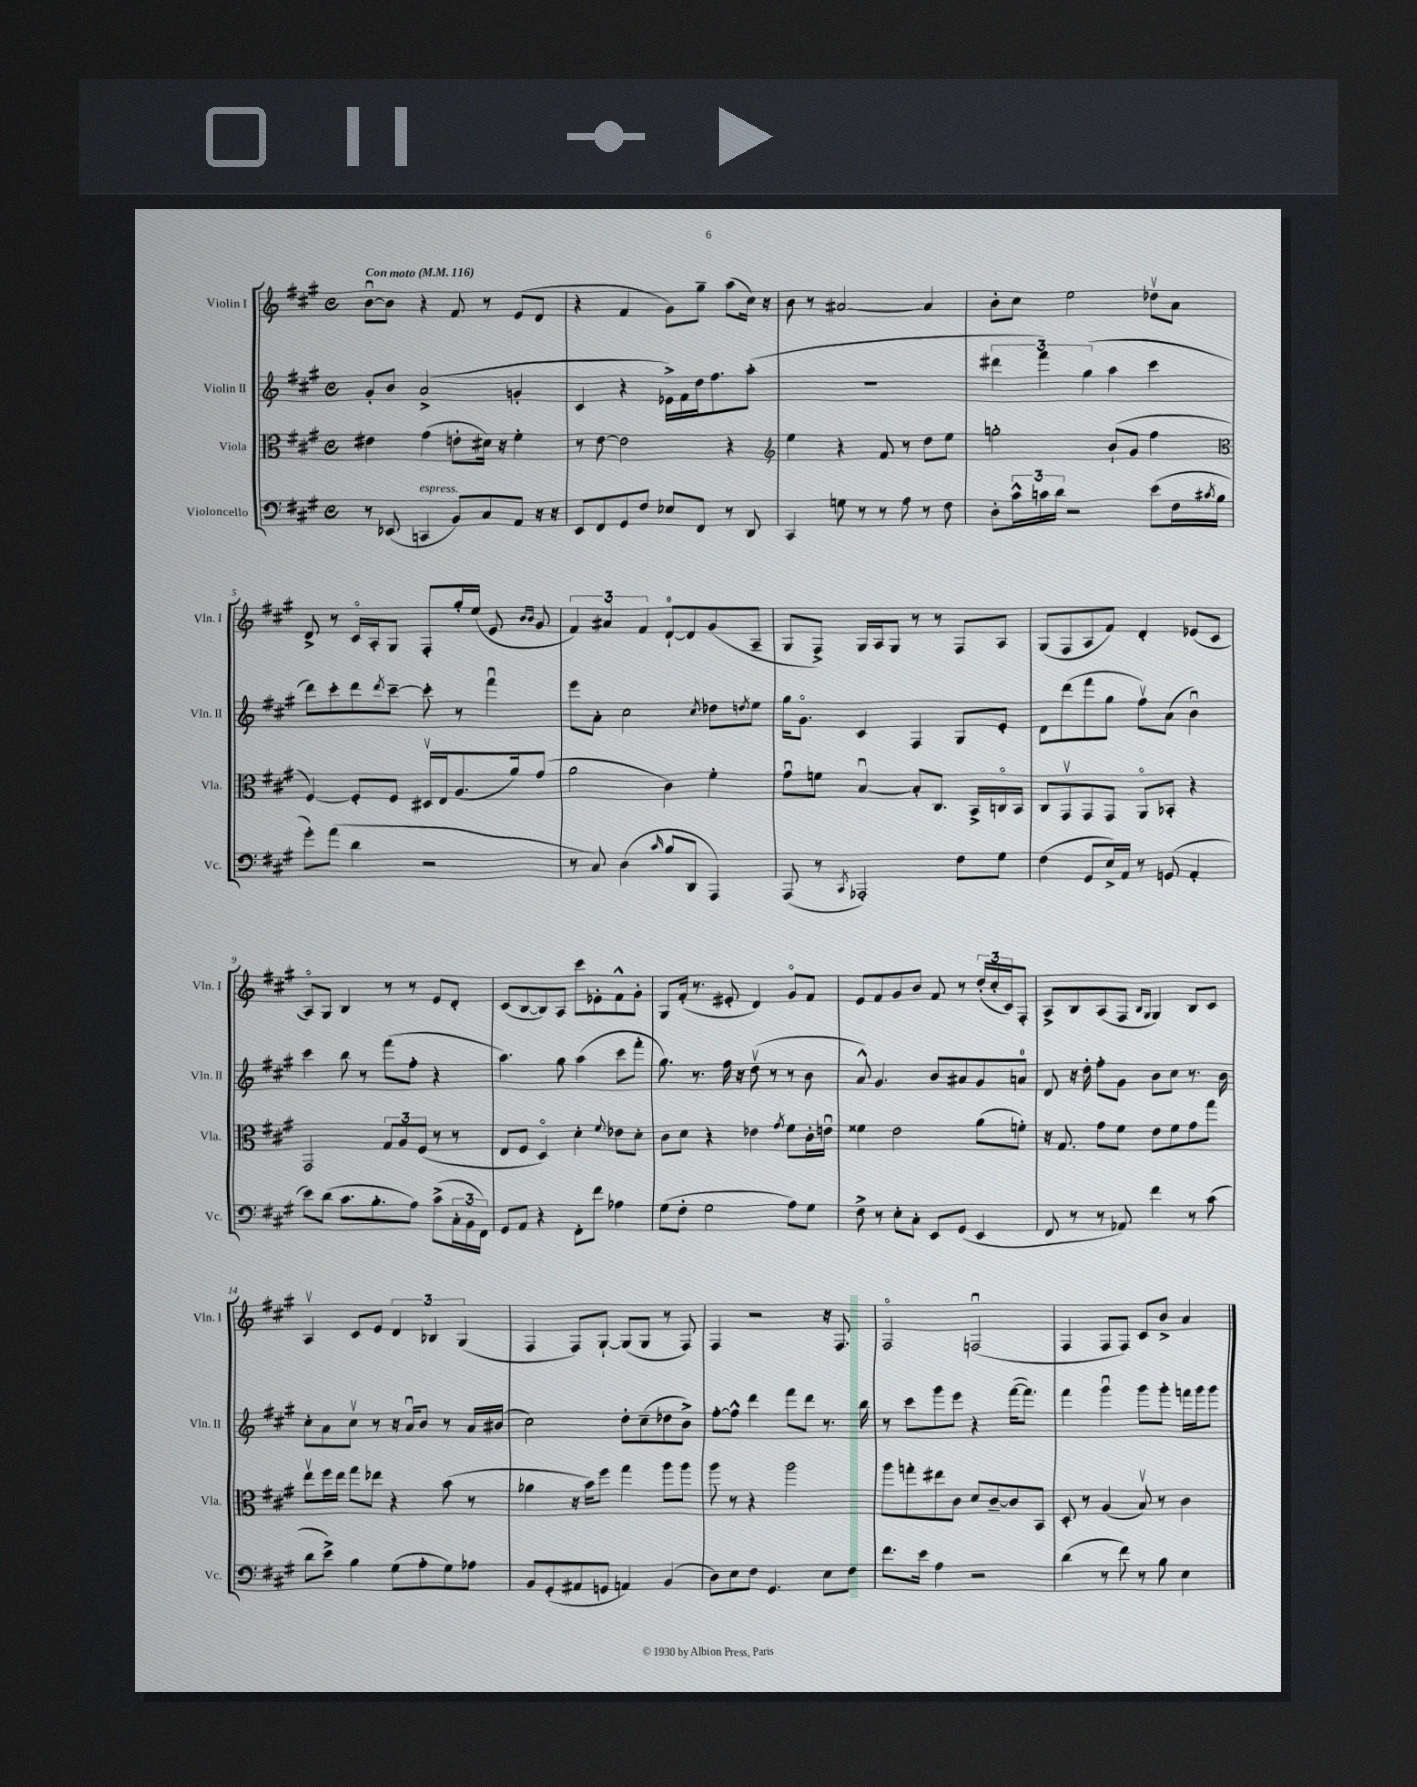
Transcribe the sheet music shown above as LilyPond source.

<<
\new StaffGroup <<
\new Staff = "s0" \with { instrumentName = "Violin I" shortInstrumentName = "Vln. I" } {
    \clef treble \key a \major \defaultTimeSignature \time 4/4 \tempo "Con moto" 4 = 116
    b'8~\downbow b'8 r4 fis'8 r8 e'8( d'8 |
    r4 fis'4 gis'8) gis''8-- a''8( cis''16) r16 |
    b'8 r8 ais'2~ ais'4 |
    b'8-. cis''8 e''2 des''8\upbow a'8 |
    d'8-> r8 cis'16\flageolet a16-. gis8 fis8-. gis''16-. e''16( e'8 \grace { b'16 b'16 } gis'8 |
    \tuplet 3/2 { fis'4) ais'4 fis'4 } d'8-0~-! d'8 gis'8( a8-- |
    gis8 fis8->) gis16 a16 gis8 r8 r8 fis8 a8 |
    gis8( fis8 a8 fis'8) d'4-. ees'8( cis'8 |
    a8\flageolet) gis8 b4 r8 r8 e'8 d'8-. |
    cis'8( b8~ b8) a8 cis'''8 ees'8-. fis'8-^ gis'8-. |
    gis8 fis'16-.( r8. eis'8-. d'4) gis'8\flageolet fis'8 |
    e'8 fis'8 gis'8 b'8 fis'8 r8 \tuplet 3/2 { d''16-.( cis''16-. cis'16) } fis8-. |
    a8-> b8 a8( fis8 \grace { b16 gis16 } gis4) b8 cis'8 |
    a4\upbow cis'8 e'8 \tuplet 3/2 { d'4 bes4 gis4( } |
    fis4 fis8) gis8~-! gis8( gis8 r8 fis8) |
    fis4 r2 r16 fis8. |
    fis2\flageolet f2\downbow( |
    fis4 fis8 fis8) cis'8 b'8-> a'4 \bar "|." |
}
\new Staff = "s1" \with { instrumentName = "Violin II" shortInstrumentName = "Vln. II" } {
    \clef treble \key a \major \defaultTimeSignature \time 4/4
    gis'8-. b'8 a'2->( g'4-. |
    cis'4 r4 ees'16->) fis'16 d''16 fis''8. a''8-.( |
    R1 |
    \tuplet 3/2 { dis'''4 fis'''4) gis''4( } a''4 cis'''4 |
    d'''8) cis'''8-. d'''8 \acciaccatura { d'''8 } cis'''8~-- cis'''8-. r8 fis'''4\downbow |
    e'''8 a'8-. cis''2 \acciaccatura { cis''8 } des''8 \acciaccatura { d''8 } e''8 |
    gis''16 gis'8.\flageolet cis'4 fis4 gis8 e'8-. |
    d'8 d'''8( fis'''8 gis''8 fis''8\upbow) a'8( b'4\downbow) |
    cis'''4 b''8 r8 fis'''8( fis''8-. r4 |
    a''4.) gis''8 a''4( cis'''8 fis'''8-. |
    gis''8.) r8. fis''16 r16 d''8\upbow( r8 r8 b'8 |
    a'8-^) gis'4. b'8 ais'8 gis'8 a'8-0 |
    d'8 r16 d''16-. fis''8-. gis'8 b'8 cis''8 r8. b'16 |
    cis''8-. a'8 cis''8\upbow r8 r16 a'16\downbow b'8 r8 a'16 bis'16( |
    cis''2) d''8-. cis''8--( des''8 b'8->) |
    fis''8~-. fis''8-^ d'''4 fis'''8 d'''8 r8. b''16 |
    r8 cis'''8 gis'''8 e'''8 r4 fis'''16~( fis'''8.) |
    fis'''4 gis'''4\downbow gis'''8 gis'''8-. f'''16 gis'''16 gis'''8 \bar "|." |
}
\new Staff = "s2" \with { instrumentName = "Viola" shortInstrumentName = "Vla." } {
    \clef alto \key a \major \defaultTimeSignature \time 4/4
    eis'4 gis'4( e'8-. dis'16) r16 fis'4-. |
    r8 e'8~ e'2 r4 |
    \clef treble e''4 r4 fis'8 r8 d''8 e''8 |
    g''2-. b'8-!( gis'8 fis''4 |
    \clef alto fis4~) fis8-. fis8 dis16\upbow e16 a8.( a'16) gis'8( |
    a'2 cis'4) fis'4-. |
    gis'8\downbow f'8 b4~\downbow b8-. cis8. b,16-> c16\flageolet b,16 |
    cis8 gis,8\upbow gis,8 gis,8 a,8\flageolet bes,8-. r4 |
    gis,2 \tuplet 3/2 { gis8 a8 fis8( } r8 r8 |
    e8 fis8 d4\flageolet) d'4-. \appoggiatura { fis'8 } ees'8 d'8-. |
    cis'8 d'8 r4 ees'4 \acciaccatura { gis'8 } fis'8 cis'16-. e'16\downbow |
    fisis'4 e'2 a'8( f'8-.) |
    r16 gis8. gis'8 fis'8 e'8 fis'8 gis'8 gis''8 |
    e''8\upbow fis''16 e''16 gis''8 ees''8 r4 b'8( r8 |
    aes'4 r16 b'16) fis''8 gis''4 a''8 a''8 |
    a''8 r8 r4 a''2 |
    a''8 g''8-. eis''8 cis'8 d'8 cis'8~-- cis'8 b,8 |
    d8-. r8 a4( b8\upbow) r8 cis'4 \bar "|." |
}
\new Staff = "s3" \with { instrumentName = "Violoncello" shortInstrumentName = "Vc." } {
    \clef bass \key a \major \defaultTimeSignature \time 4/4
    r8 ees,8( c,4^\markup { \italic "espress." } b,8) cis8 a,8 r16 r16 |
    e,8 fis,8 gis,8 fis8 ees8 fis,8 r8 d,8 |
    cis,4 g8 r8 r8 a8 r8 fis8 |
    d8-. \tuplet 3/2 { cis'16-^ c'16 d'16 } r2 e'8( fis16 \acciaccatura { cis'8 } b16 |
    gis'8-.) a'8( d'4 r2 |
    r8 cis8) d4( \grace { cis'16 } b8 d,8 a,,4) |
    a,,8( r8 \acciaccatura { cis,8 } aes,,2-.) fis8 gis8 |
    fis4( gis,8 e16->) a,16 r8 g,8( a,4-. |
    e'8) d'8( cis'8. b8.-. a8) cis'8->( \tuplet 3/2 { cis16-. b,16 fis,16) } |
    gis,8 a,8 r4 fis,8-. fis'8 aes4 |
    gis8( fis8-. gis2 a8) gis8 |
    fis8-> r8 e8-. cis8-. e,8 gis,8( e,4 |
    fis,8 r8 r8 aes,8) fis'4 r8 cis'8( |
    d'8 e'8->) b4 gis8( a8-. gis8) aes8 |
    b,8 gis,8-.( ais,8 g,8 a,4) b,4( |
    d8) e8 fis8 gis,4. e8 fis8 |
    fis'8. e'16 a4 r2 |
    d'4( r8 fis'8) r8 b8 e4 \bar "|." |
}
>>
>>
